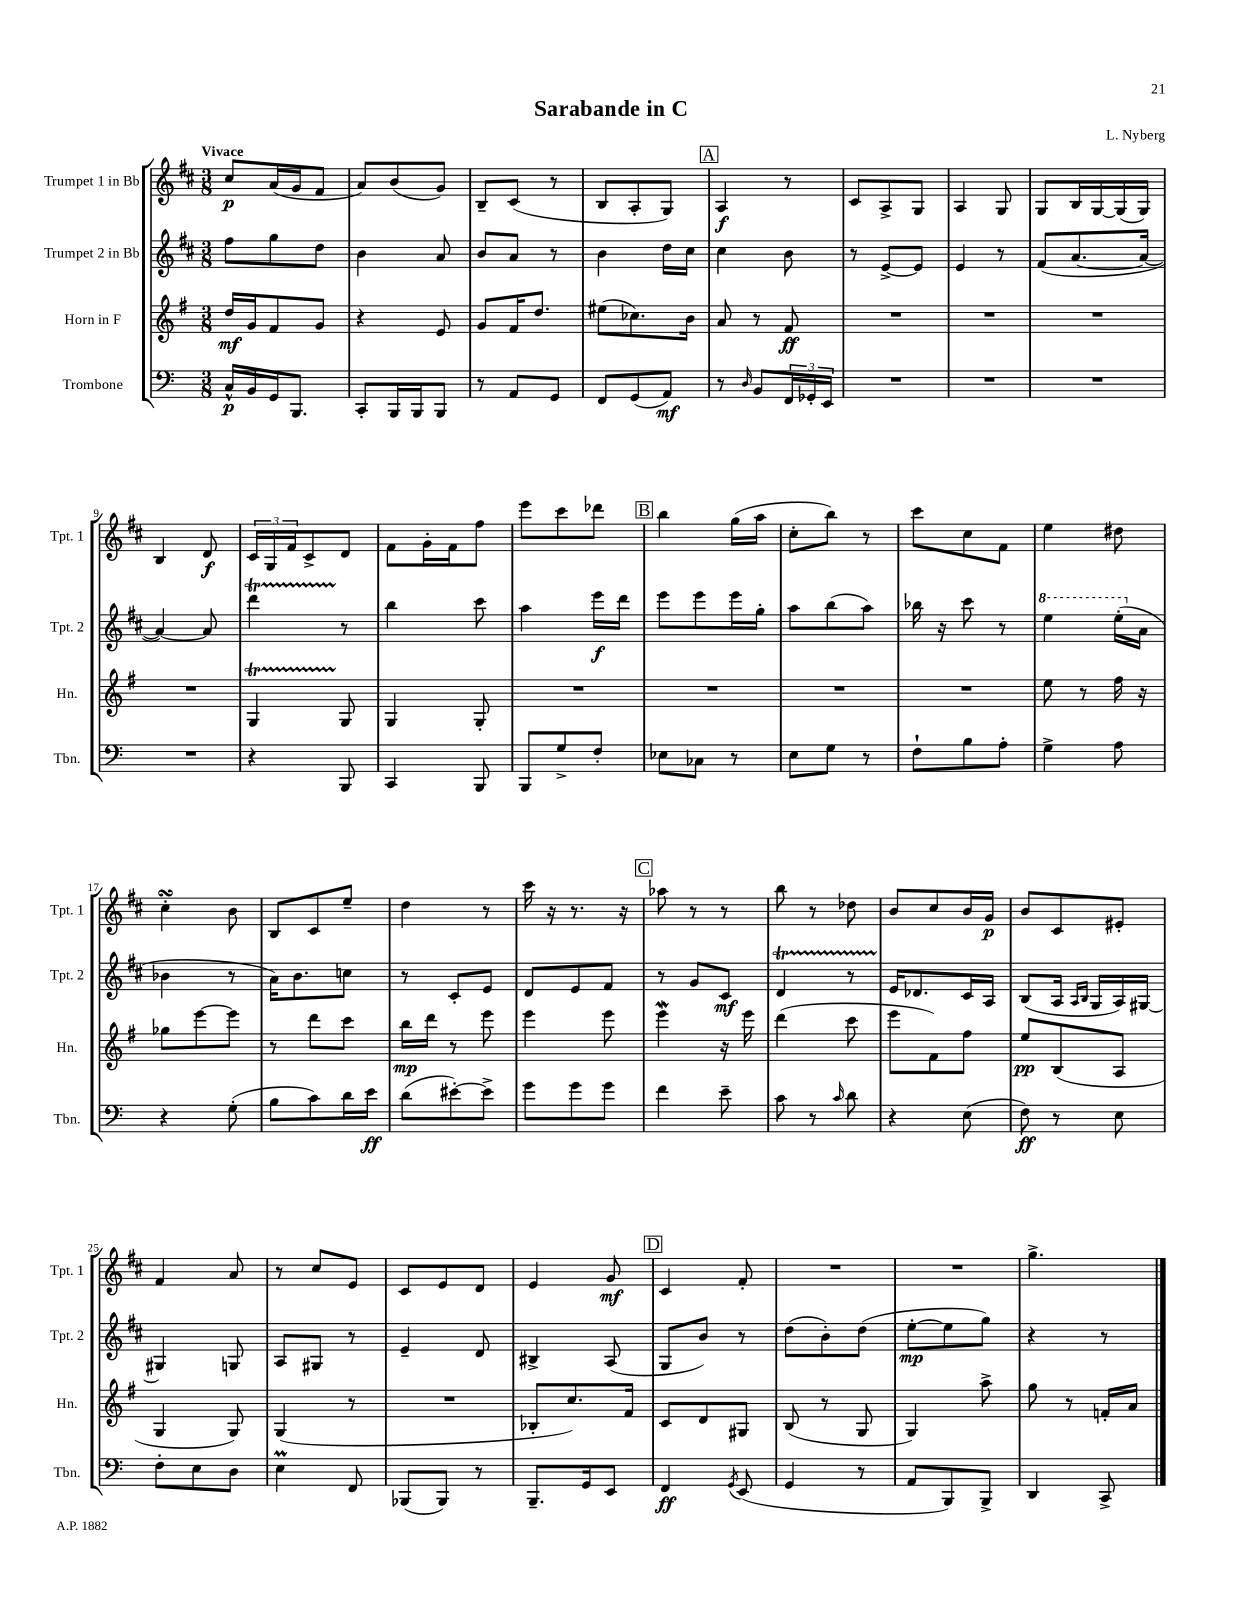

**kern	**kern	**kern	**kern
*staff4	*staff3	*staff2	*staff1
*clefF4	*clefG2	*clefG2	*clefG2
*k[]	*k[f#]	*k[f#c#]	*k[f#c#]
*M3/8	*M3/8	*M3/8	*M3/8
16C^^	16dd	8ff#	8cc#
16BB	16g	.	.
16GG	8f#	8gg	(16a
8.BBB	.	.	16g
.	8g	8dd	8f#
=	=	=	=
8CC'	4r	4b	8a)
16BBB	.	.	(8b
16BBB	.	.	.
8BBB	8e	8a	8g)
=	=	=	=
8r	8g	8b	8B~
8AA	16f#	8a	(8c#
.	8.dd	.	.
8GG	.	8r	8r
=	=	=	=
8FF	(8ee#	4b	8B
(8GG	8.cc-)	.	8A'
8AA)	.	16dd	8G)
.	16b	16cc#	.
=	=	=	=
8r	8a	4cc#	4A
16qqD	.	.	.
8BB	8r	.	.
24FF	8f#	8b	8r
24GG-'	.	.	.
24EE	.	.	.
=	=	=	=
4.r	4.r	8r	8c#
.	.	[8e^	8A^
.	.	8e]	8G
=	=	=	=
4.r	4.r	4e	4A
.	.	8r	8G
=	=	=	=
4.r	4.r	(8f#	8G
.	.	[8.a	16B
.	.	.	[16G
.	.	.	(16G]
.	.	16a_	16G)
=	=	=	=
4.r	4.r	4a_)	4B
.	.	8a]	8d
=	=	=	=
4r	4G	4ddd	24c#
.	.	.	24G
.	.	.	24f#
.	.	.	8c#^
8BBB	8G	8r	8d
=	=	=	=
4CC	4G	4bb	8f#
.	.	.	16g'
.	.	.	16f#
8BBB	8G'	8ccc#	8ff#
=	=	=	=
8BBB	4.r	4aa	8eee
8G^	.	.	8ccc#
8F'	.	16eee	8ddd-
.	.	16ddd	.
=	=	=	=
8E-	4.r	8eee	4bb
8C-	.	8eee	.
8r	.	16eee	(16gg
.	.	16gg'	16aa
=	=	=	=
8E	4.r	8aa	8cc#'
8G	.	(8bb	8bb)
8r	.	8aa)	8r
=	=	=	=
8F`	4.r	16bb-	8ccc#
.	.	16r	.
8B	.	8ccc#	8cc#
8A'	.	8r	8f#
=	=	=	=
4G^	8ee	4eee	4ee
.	8r	.	.
8A	16ff#	(16eee'	8dd#
.	16r	16a	.
=	=	=	=
4r	8gg-	4b-	4cc#'
.	[8eee	.	.
(8G'	8eee]	8r	8b
=	=	=	=
8B	8r	16a)	8B
.	.	8.b	.
8c)	8ddd	.	8c#
16d	8ccc	8cc	8ee~
16e	.	.	.
=	=	=	=
(8d	16bb	8r	4dd
.	16ddd	.	.
[8e#')	8r	8c#'	.
8e#^]	8eee	8e	8r
=	=	=	=
8g	4eee	8d	16ccc#
.	.	.	16r
8g	.	8e	8.r
8g	8eee	8f#	.
.	.	.	16r
=	=	=	=
4f	4eee	8r	8aa-
.	.	8g	8r
8e~	16r	8c#	8r
.	16eee	.	.
=	=	=	=
8c	(4ddd	4d	8bb
8r	.	.	8r
16qqc	.	.	.
8d	8ccc	8r	8dd-
=	=	=	=
4r	8eee	16e	8b
.	.	8.d-	.
.	8f#)	.	8cc#
(8E	8ff#	16c#	16b
.	.	16A	16g
=	=	=	=
8F)	8ee	(8B	8b
8r	(8B	16A	8c#
.	.	16qqA	.
.	.	16qqB	.
.	.	16G	.
8E	8A	16A)	8e#'
.	.	[16G#	.
=	=	=	=
8F'	4G	4G#]	4f#
8E	.	.	.
8D	8G)	8G	8a
=	=	=	=
4E	(4G	8A	8r
.	.	8G#	8cc#
8FF	8r	8r	8e
=	=	=	=
(8BBB-	4.r	4e~	8c#
8BBB-)	.	.	8e
8r	.	8d	8d
=	=	=	=
8.BBB~	8B-'	4B#^	4e
.	8.cc)	.	.
16GG	.	.	.
8EE	.	(8A	8g
.	16f#	.	.
=	=	=	=
4FF	8c	8G	4c#
.	8d	8b)	.
8qGG	.	.	.
(8EE	8G#	8r	8f#'
=	=	=	=
4GG	(8B	(8dd	4.r
.	8r	8b')	.
8r	8G	(8dd	.
=	=	=	=
8AA	4G)	[8ee'	4.r
8BBB)	.	8ee]	.
8BBB^	8aa^	8gg)	.
=	=	=	=
4DD	8gg	4r	4.gg^
.	8r	.	.
8CC^	16f'	8r	.
.	16a	.	.
==	==	==	==
*-	*-	*-	*-
